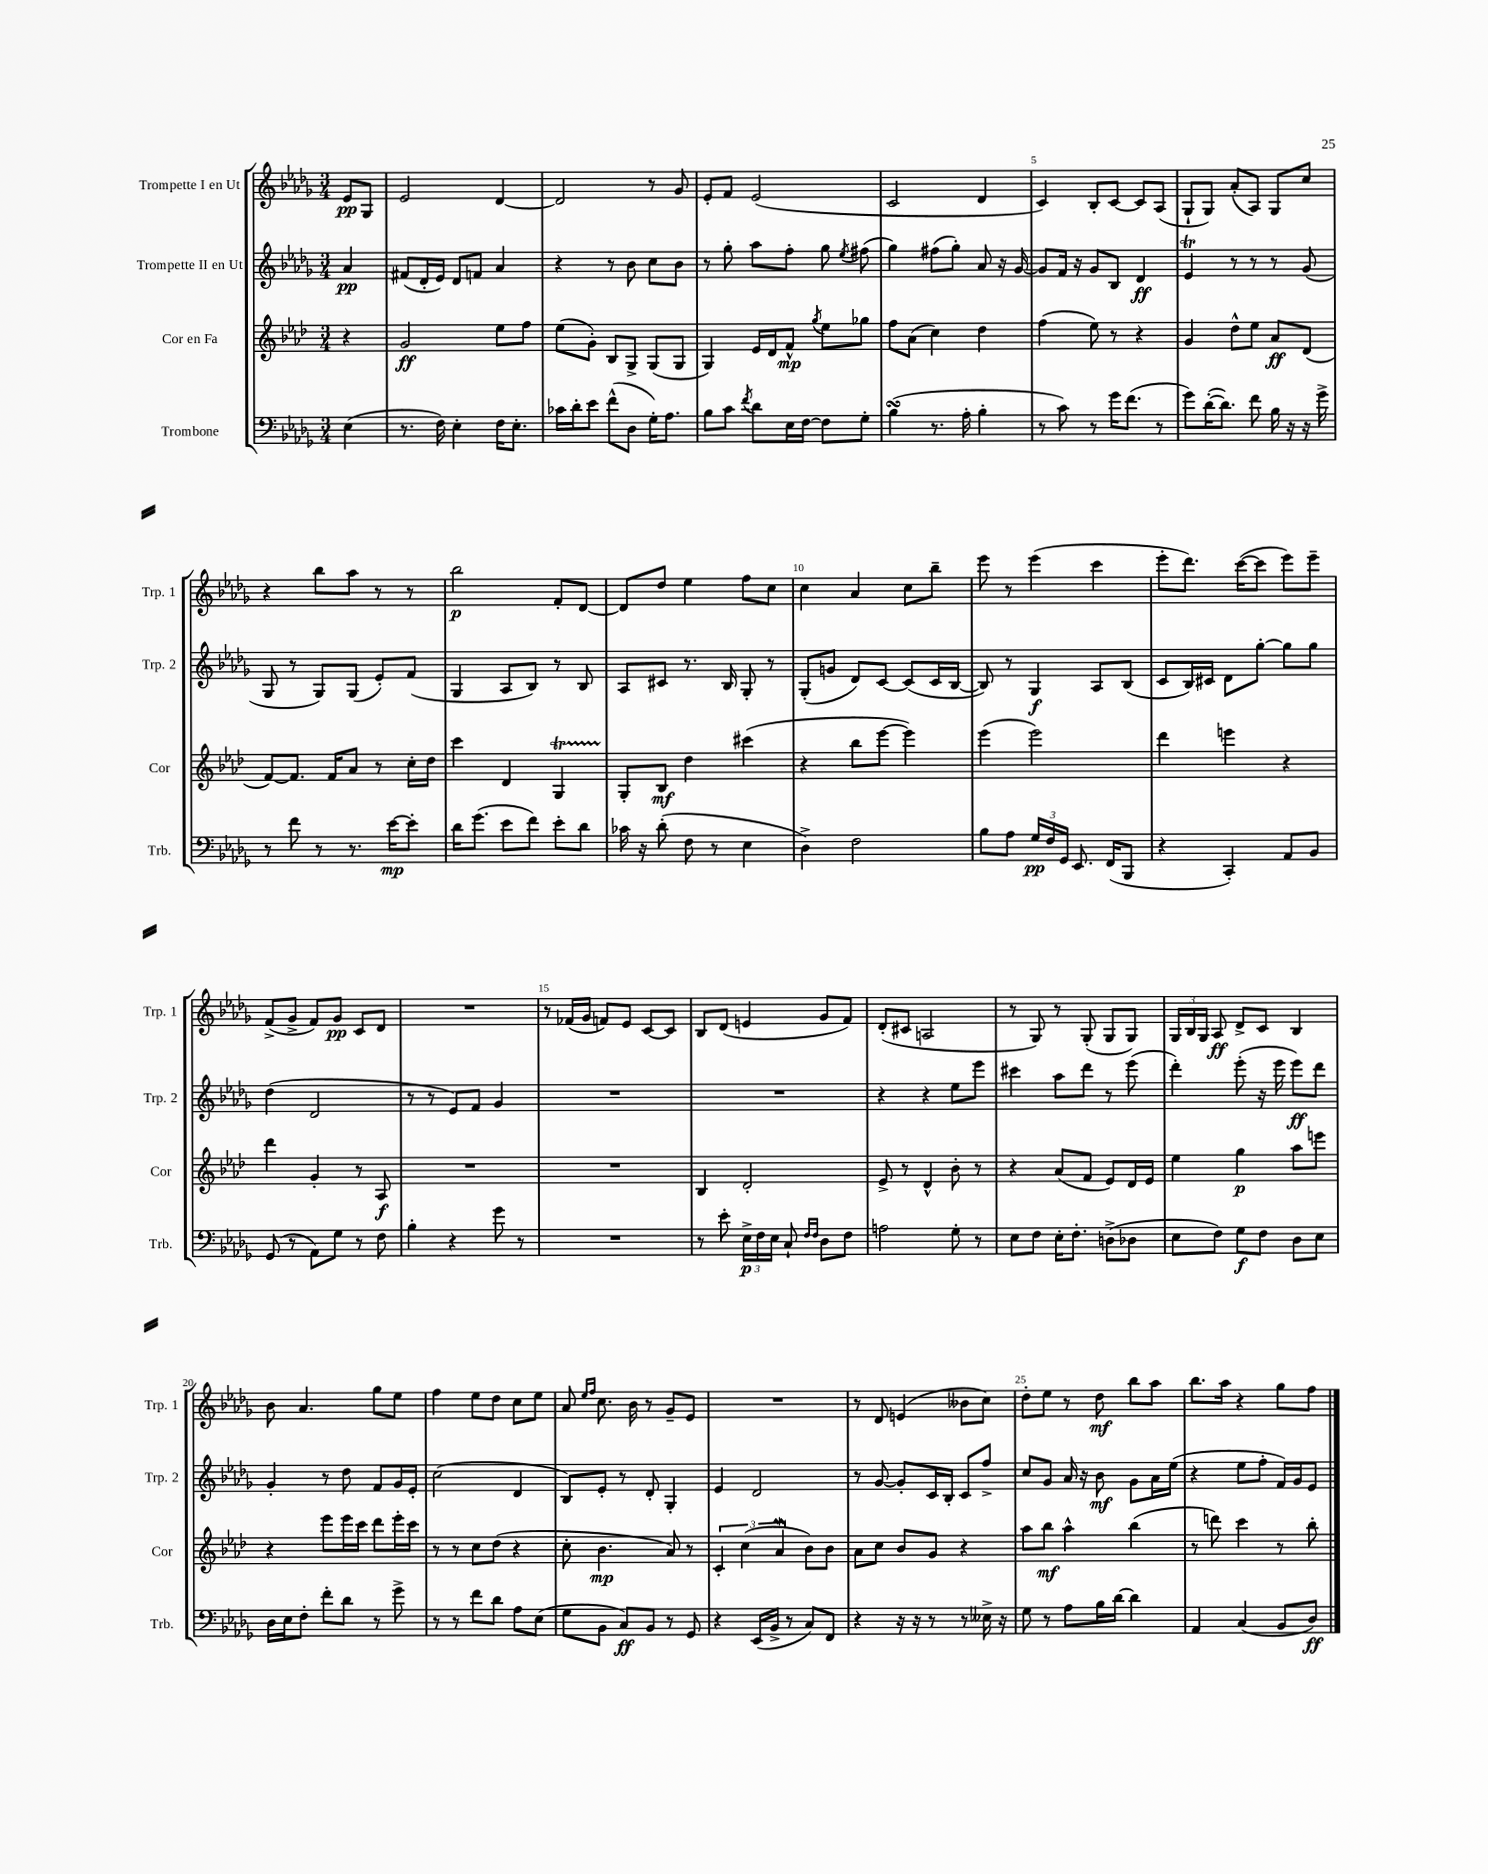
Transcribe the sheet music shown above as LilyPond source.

<<
\new StaffGroup <<
\new Staff = "s0" \with { instrumentName = "Trompette I en Ut" shortInstrumentName = "Trp. 1" } {
    \clef treble \key des \major \numericTimeSignature \time 3/4 \partial 4
    \autoBeamOff ees'8[\pp ges8] |
    ees'2 des'4~ |
    des'2 r8 ges'8 |
    ees'8[-. f'8] ees'2( |
    c'2 des'4 |
    c'4) bes8[-. c'8]~ c'8[ aes8]( |
    ges8[-! ges8]) aes'8[-.( aes8]) ges8[ c''8] |
    r4 bes''8[ aes''8] r8 r8 |
    bes''2\p f'8[-. des'8]~ |
    des'8[ des''8] ees''4 f''8[ c''8] |
    c''4 aes'4 c''8[ bes''8]-- |
    ees'''8 r8 ees'''4( c'''4 |
    ees'''8[-. des'''8.]) c'''16[~( c'''8] ees'''8[) ees'''8]-- |
    f'8[->( ges'8]-> f'8[) ges'8]\pp c'8[ des'8] |
    R2. |
    r8 fes'16[( ges'16] f'8[) ees'8] c'8[~ c'8] |
    bes8[ des'8]( e'4 ges'8[ f'8]) |
    des'8[-.( cis'8] a2 |
    r8 ges8) r8 ges8-.( ges8[ ges8]) |
    \tuplet 3/2 { ges16[ bes16 ges16] } aes8\ff des'8[-> c'8] bes4 |
    bes'8 aes'4. ges''8[ ees''8] |
    f''4 ees''8[ des''8] c''8[ ees''8] |
    aes'8 \grace { ees''16[ f''16] } c''8. bes'16 r8 ges'8[-- ees'8] |
    R2. |
    r8 des'8 e'4( beses'8[ c''8]) |
    des''8[-. ees''8] r8 des''8\mf bes''8[ aes''8] |
    bes''8.[ aes''16] r4 ges''8[ f''8] \bar "|." |
}
\new Staff = "s1" \with { instrumentName = "Trompette II en Ut" shortInstrumentName = "Trp. 2" } {
    \clef treble \key des \major \numericTimeSignature \time 3/4 \partial 4
    \autoBeamOff aes'4\pp |
    fis'8[( des'16-. ees'16]) des'8[ f'8] aes'4 |
    r4 r8 bes'8 c''8[ bes'8] |
    r8 ges''8-. aes''8[ f''8]-. ges''8 \acciaccatura { ees''8 } fis''8( |
    ges''4) fis''8[( ges''8]-.) aes'8 r16 ges'16~ |
    ges'8[ f'16] r16 ges'8[ bes8] des'4\ff |
    ees'4\trill r8 r8 r8 ges'8( |
    ges8 r8 ges8[) ges8]( ees'8[-.) f'8]( |
    ges4 aes8[ bes8]) r8 bes8 |
    aes8[ cis'8] r8. bes16 ges8-. r8 |
    ges8[-.( g'8] des'8[) c'8]~ c'8[( c'16 bes16]~ |
    bes8) r8 ges4\f aes8[ bes8]( |
    c'8[ bes16) cis'16] des'8[ ges''8]~-. ges''8[ ges''8] |
    des''4( des'2 |
    r8 r8 ees'8[) f'8] ges'4 |
    R2. |
    R2. |
    r4 r4 ees''8[ ees'''8] |
    cis'''4 aes''8[ des'''8] r8 ees'''8( |
    des'''4-.) ees'''8-.( r16 ees'''16 ees'''8[\ff) des'''8] |
    ges'4-. r8 des''8 f'8[ ges'16 ees'16]-. |
    c''2( des'4 |
    bes8[) ees'8]-. r8 des'8-. ges4-. |
    ees'4 des'2 |
    r8 ges'8~ ges'8[-. c'16 bes16]-. c'8[ f''8]-> |
    c''8[ ges'8] aes'16 r16 bes'8\mf ges'8[ aes'16 ees''16]( |
    r4 ees''8[ f''8]-. f'16[) ges'16 ees'8] \bar "|." |
}
\new Staff = "s2" \with { instrumentName = "Cor en Fa" shortInstrumentName = "Cor" } {
    \clef treble \key aes \major \numericTimeSignature \time 3/4 \partial 4
    \autoBeamOff r4 |
    g'2\ff ees''8[ f''8] |
    ees''8[( g'8]-.) bes8[ g8]-> g8[( g8] |
    g4) ees'16[ des'16 f'8]-^\mp \acciaccatura { g''8 } ees''8[ ges''8] |
    f''8[ aes'8]( c''4) des''4 |
    f''4( ees''8) r8 r4 |
    g'4 des''8[-^ ees''8] aes'8[\ff des'8]( |
    f'8[~) f'8.] f'16[ aes'8] r8 c''16[-. des''16] |
    c'''4 des'4 g4\startTrillSpan |
    g8[-.\stopTrillSpan bes8]\mf des''4 cis'''4( |
    r4 bes''8[ ees'''8]~ ees'''4) |
    ees'''4( ees'''2) |
    des'''4 e'''4 r4 |
    des'''4 g'4-. r8 aes8\f |
    R2. |
    R2. |
    bes4 des'2-. |
    ees'8-> r8 des'4-^ bes'8-. r8 |
    r4 aes'8[( f'8] ees'8[) des'16 ees'16] |
    ees''4 g''4\p aes''8[ e'''8] |
    r4 ees'''8[ ees'''16 c'''16] des'''8[ ees'''16-. c'''16] |
    r8 r8 c''8[ des''8]( r4 |
    c''8-. bes'4.\mp aes'8) r8 |
    \tuplet 3/2 { c'4-. c''4( aes'4\mordent } bes'8[) bes'8] |
    aes'8[ c''8] bes'8[ g'8] r4 |
    aes''8[ bes''8]\mf aes''4-^ bes''4( |
    r8 d'''8) c'''4 r8 bes''8-. \bar "|." |
}
\new Staff = "s3" \with { instrumentName = "Trombone" shortInstrumentName = "Trb." } {
    \clef bass \key des \major \numericTimeSignature \time 3/4 \partial 4
    \autoBeamOff ees4( |
    r8. f16) ees4-. f16[ ees8.]-. |
    ces'16[ des'16-. ees'8] f'8[-^( des8] ges16[-.) aes8.] |
    bes8[ c'8] \acciaccatura { f'8 } des'8[ ees16 f16]~ f8[ ges8]-. |
    bes4\turn( r8. aes16-. bes4-. |
    r8 c'8) r8 ges'16[ f'8.]( r8 |
    ges'8[) des'16~-.( des'8.]) f'8 bes16 r16 r16 ges'16-> |
    r8 f'8 r8 r8. ees'16[~\mp ees'8]-. |
    des'16[ ges'8.]( ees'8[ f'8]) ees'8[-. des'8] |
    ces'16 r16 des'8-.( f8 r8 ees4 |
    des4->) f2 |
    bes8[ aes8] \tuplet 3/2 { ges16[\pp f16 ges,16] } ees,8. f,16[( bes,,8] |
    r4 c,4-.) aes,8[ bes,8] |
    ges,8( r8 aes,8[) ges8] r8 f8 |
    bes4-. r4 ges'8 r8 |
    R2. |
    r8 ees'8-. \tuplet 3/2 { ees16[->\p f16 ees16] } c8-! \grace { f16[ f16] } des8[ f8] |
    a2 ges8-. r8 |
    ees8[ f8] ees16[-. f8.]-. d8[->( des8] |
    ees8[ f8]) ges8[\f f8] des8[ ees8] |
    des16[ ees16 f8]-. f'8[-. des'8] r8 ges'8-> |
    r8 r8 f'8[ des'8] aes8[ ees8]( |
    ges8[ bes,8] c8[\ff) bes,8] r8 ges,8 |
    r4 ees,16[( bes,16]-> r8 c8[) f,8] |
    r4 r16 r16 r8 r8 eeses16-> r16 |
    ges8 r8 aes8[ bes16 des'16]~ des'4 |
    aes,4 c4( bes,8[ des8]\ff) \bar "|." |
}
>>
>>
\layout { \context { \Score \override BarNumber.break-visibility = ##(#f #t #t) barNumberVisibility = #(every-nth-bar-number-visible 5) } }
